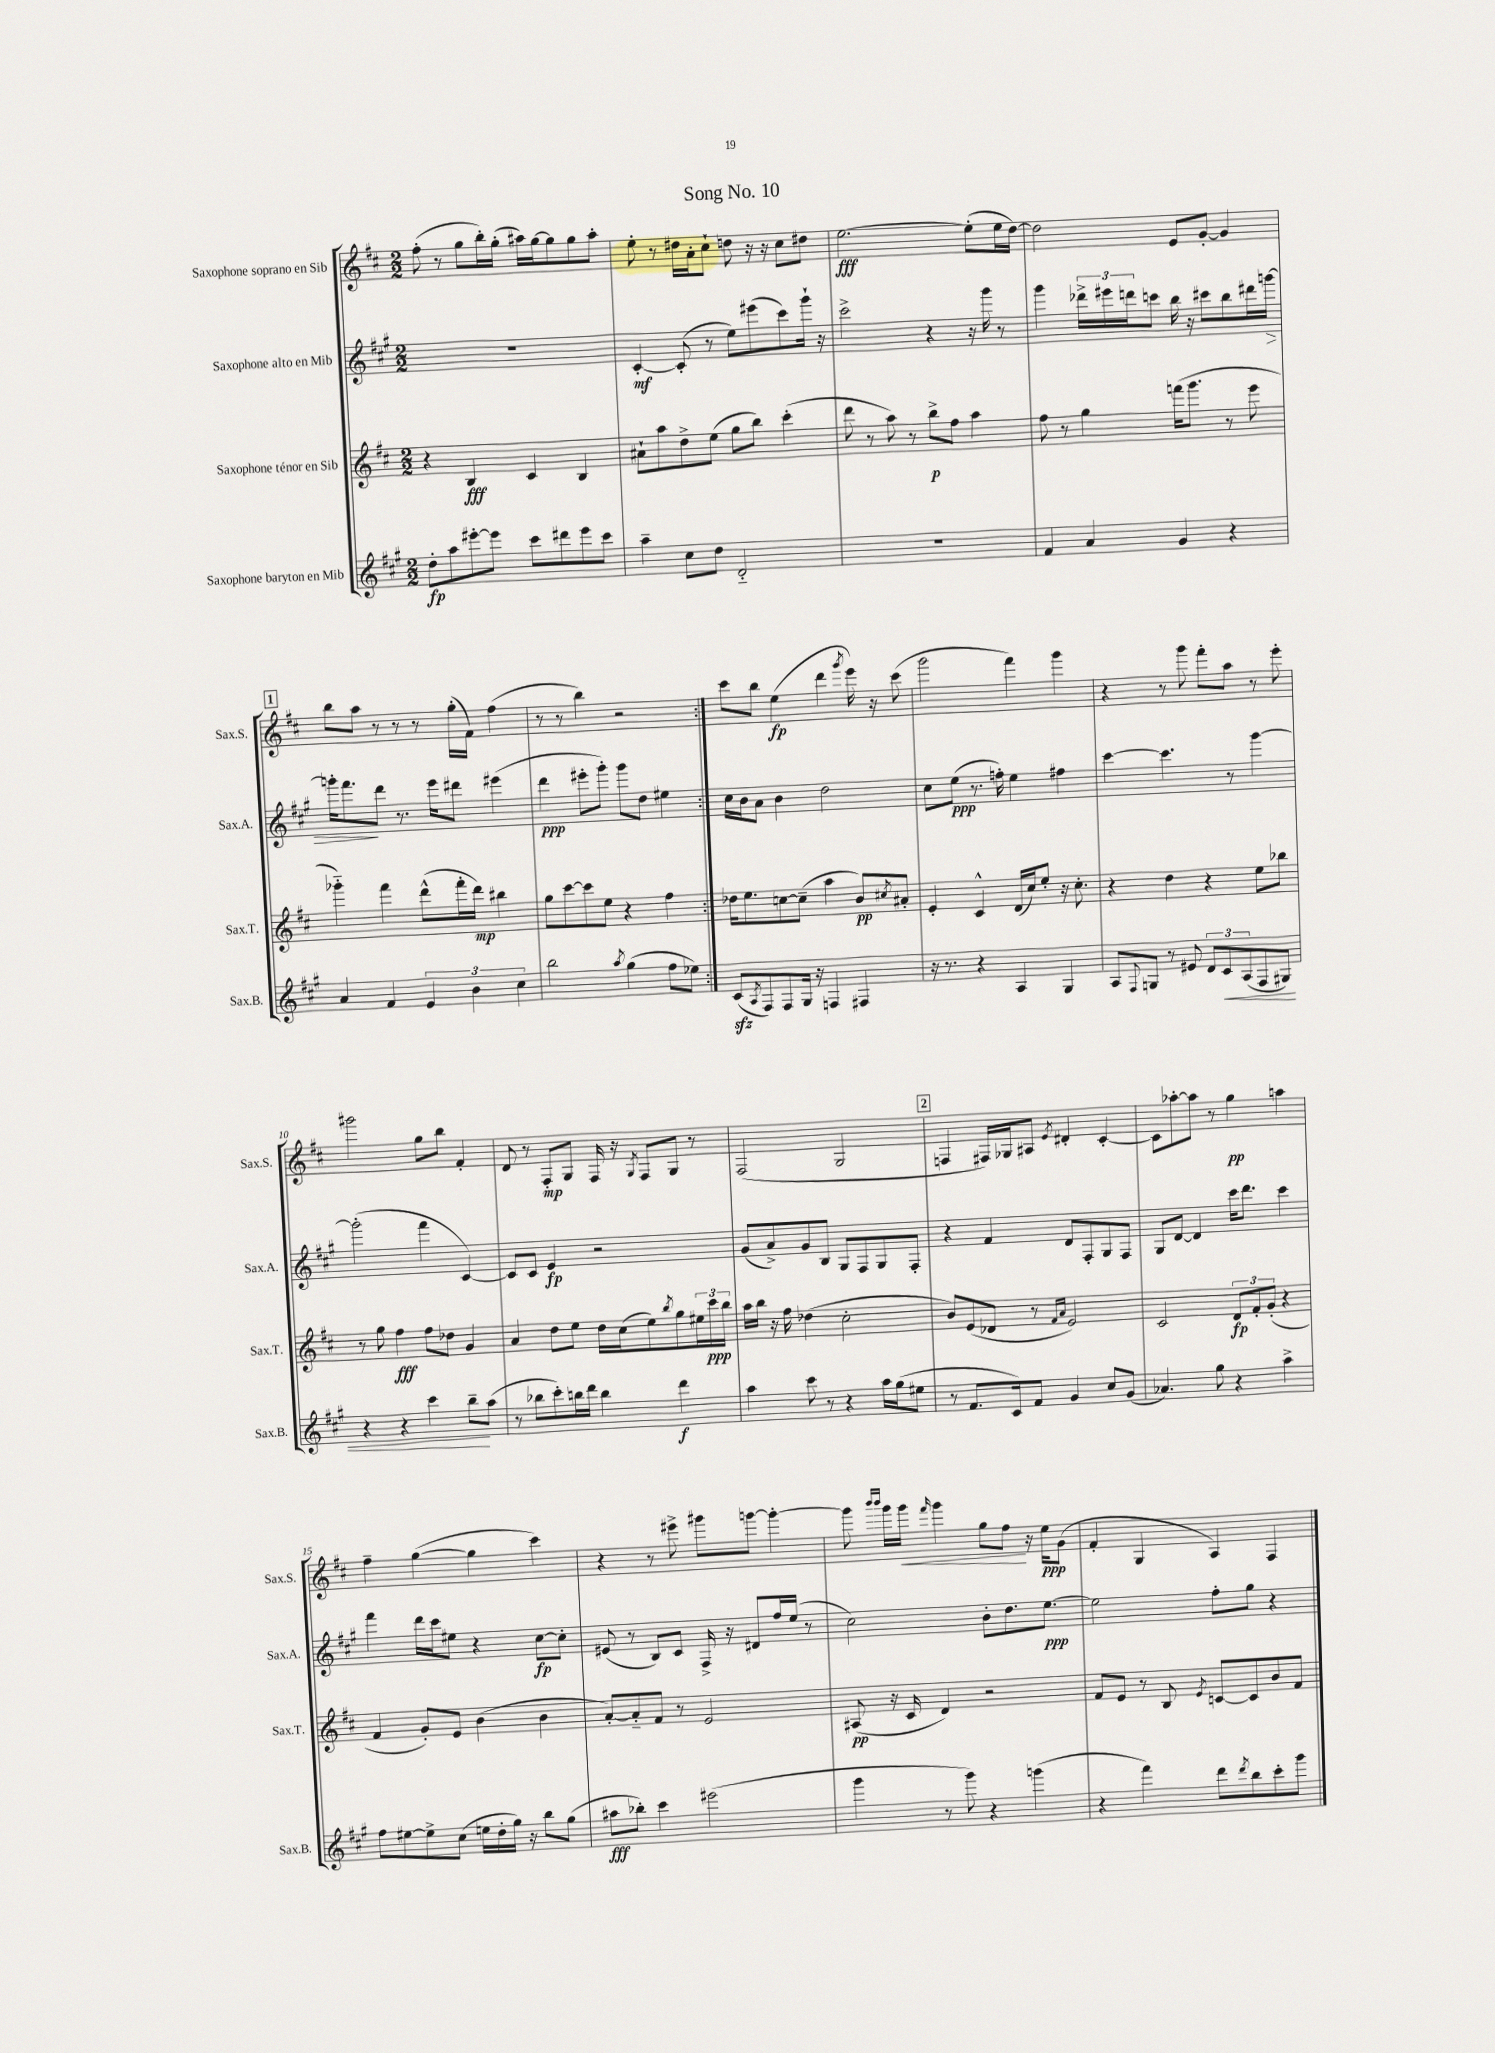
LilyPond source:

\header { title = "Song No. 10" }
<<
\new StaffGroup <<
\new Staff = "s0" \with { instrumentName = "Saxophone soprano en Sib" shortInstrumentName = "Sax.S." } {
    \clef treble \key d \major \numericTimeSignature \time 2/2
    \repeat volta 2 { fis''8-.( r8 g''8 b''16-.) g''16-.( ais''16) g''16~ g''8 g''8 ais''8-. |
    e''8-. r8 dis''16 a'16-. cis''8-! d''8 r16 r16 cis''8 dis''8 |
    e''2.~\fff e''8-.( e''16 d''16~) |
    d''2 e'8 g'8~-. g'4 |
    \mark \markup { \box "1" } b''8 a''8 r8 r8 r8 g''16-.( fis'16) fis''4( |
    r8 r8 b''4) r2 | }
    cis'''8 b''8 e''4\fp( d'''4 \acciaccatura { g'''8 } e'''16) r16 cis'''8( |
    g'''2 fis'''4) g'''4 |
    r4 r8 g'''8 fis'''8-. a''8 r8 e'''8-. |
    gis'''2 g''8 b''8 fis'4-. |
    d'8 r8 fis8-.\mp g8 fis16 r16 \acciaccatura { g8 } fis8 g8 r8 |
    fis2( g2 |
    \mark \markup { \box "2" } f4 fis16) ges16 ais8 \acciaccatura { e'8 } dis'4-. cis'4~-. |
    cis'8 aes''8~-. aes''8 r8 g''4\pp a''4 |
    fis''4-- g''4~( g''4 cis'''4) |
    r4 r8 eis'''8-> gis'''8 g'''8~ g'''4~-. |
    g'''8 \grace { b'''16 b'''16 } g'''16 g'''16\< \grace { fis'''16 } g'''4 g''8 fis''8\! r16 e''16\ppp g'8( |
    fis'4-. g4 a4) fis4 \bar "|." |
}
\new Staff = "s1" \with { instrumentName = "Saxophone alto en Mib" shortInstrumentName = "Sax.A." } {
    \clef treble \key a \major \numericTimeSignature \time 2/2
    \repeat volta 2 { R1 |
    cis'4~-.\mf cis'8-.( r8 e''8) eis'''8( cis'''8) gis'''16-! r16 |
    cis'''2-> r4 r16 gis'''16 r8 |
    gis'''4 \tuplet 3/2 { des'''16-> eis'''16 d'''16 } c'''8 b''16 r16 cis'''8 b''8 dis'''16 g'''16~\> |
    \mark \markup { \box "1" } g'''16-. fis'''8.\! d'''8 r8. e'''16 dis'''8 eis'''4( |
    d'''4\ppp eis'''8-. gis'''8-.) gis'''8 d''8 eis''4 | }
    cis''16 b'16 a'8 b'4 d''2 |
    cis''8 e''8\ppp( r8. f''16-.) e''4 fis''4 |
    cis'''4~ cis'''4. r8 gis'''4~ |
    gis'''2-.( fis'''4 cis'4~) |
    cis'8 cis'8 e'4\fp r2 |
    gis'8( a'8->) gis'8 b8 gis8 fis8 gis8 fis8-. |
    \mark \markup { \box "2" } r4 fis'4 d'8 fis8-. gis8 fis8 |
    gis8 d'8~ d'4 cis'''16 d'''8. cis'''4 |
    fis'''4 d'''16 cis'''16 eis''8 r4 cis''8~\fp cis''8-. |
    eis'8( r8 b8) cis'8 fis16-> r16 dis'8 fis''16 e''16( r8 |
    cis''2) b'8-. d''8. e''8.~\ppp |
    e''2 fis''8-. gis''8 r4 \bar "|." |
}
\new Staff = "s2" \with { instrumentName = "Saxophone ténor en Sib" shortInstrumentName = "Sax.T." } {
    \clef treble \key d \major \numericTimeSignature \time 2/2
    \repeat volta 2 { r4 b4\fff cis'4 b4 |
    ais'8-! a''8 d''8-> e''8( g''8 b''8) cis'''4-.( |
    d'''8 r8 a''8) r8 b''8->\p fis''8 a''4 |
    fis''8 r8 g''4 f'''16( g'''8. r8 e'''8 |
    \mark \markup { \box "1" } ges'''4-_) fis'''4 d'''8-^( fis'''16-. d'''16\mp) bis''4 |
    g''8 cis'''8~ cis'''8 e''8 r4 fis''4 | }
    des''16 e''8. c''8~ c''8--( a''4 b'8\pp) \acciaccatura { cis''8 } ais'8-. |
    e'4-. cis'4-^ d'16( cis''16) e''8-. r16 cis''8.-. |
    r4 d''4 r4 e''8 bes''8 |
    r8 g''8 fis''4\fff fis''8 des''8 g'4 |
    a'4 d''8 e''8 d''16 cis''16( e''8) \acciaccatura { b''8 } g''8 \tuplet 3/2 { eis''16 cis'''16\ppp b''16 } |
    a''16 b''16 r16 fis''16 des''4( cis''2-. |
    \mark \markup { \box "2" } b'8) e'8( des'8 r8 \grace { fis'16 a'16 } e'2) |
    cis'2 \tuplet 3/2 { d'8\fp fis'8-. g'8-.( } r4 |
    fis'4 g'8-.) e'8 b'4( b'4 |
    a'8~-.) a'8-_ fis'8 r8 e'2 |
    ais8\pp( r16 cis'16 d'4) r2 |
    fis'8 e'8 r8 b8 \acciaccatura { e'8 } c'8~ c'8 b'8 fis'8 \bar "|." |
}
\new Staff = "s3" \with { instrumentName = "Saxophone baryton en Mib" shortInstrumentName = "Sax.B." } {
    \clef treble \key a \major \numericTimeSignature \time 2/2
    \repeat volta 2 { d''8-.\fp a''8 eis'''8~-. eis'''8 cis'''8 dis'''8 eis'''8 cis'''8 |
    a''4-- cis''8 d''8 d'2-_ |
    R1 |
    fis'4 a'4 gis'4 r4 |
    \mark \markup { \box "1" } a'4 fis'4 \tuplet 3/2 { e'4 b'4 cis''4 } |
    b''2 \acciaccatura { a''8 } gis''4( fis''8 ees''8) | }
    cis'8\sfz( \acciaccatura { a8 } fis8) fis8 gis16 r16 f4 fis4 |
    r16 r8. r4 a4 gis4 |
    a8 \appoggiatura { fis8 } g8 r8 eis'8 \tuplet 3/2 { d'8 cis'8\< a8( } fis8 gis8) |
    r4 r4 cis'''4 b''8--\! a''8( |
    r8 bes''8 cis'''8-.) b''16 d'''16 b''4 d'''4\f |
    a''4 cis'''8 r8 r4 a''16 gis''16( eis''8 |
    \mark \markup { \box "2" } r8 fis'8. cis'16) fis'8 gis'4 cis''8 gis'8( |
    aes'4.) gis''8 r4 a''4-> |
    fis''8 eis''8~ eis''8-> cis''8( e''16 d''16-. gis''16) r16 b''8 gis''8( |
    ais''8\fff bes''8-.) cis'''4 eis'''2( |
    gis'''4 r8 gis'''8) r4 g'''4( |
    r4 fis'''4) d'''8 \acciaccatura { d'''8 } b''8 cis'''8-. gis'''8 \bar "|." |
}
>>
>>
